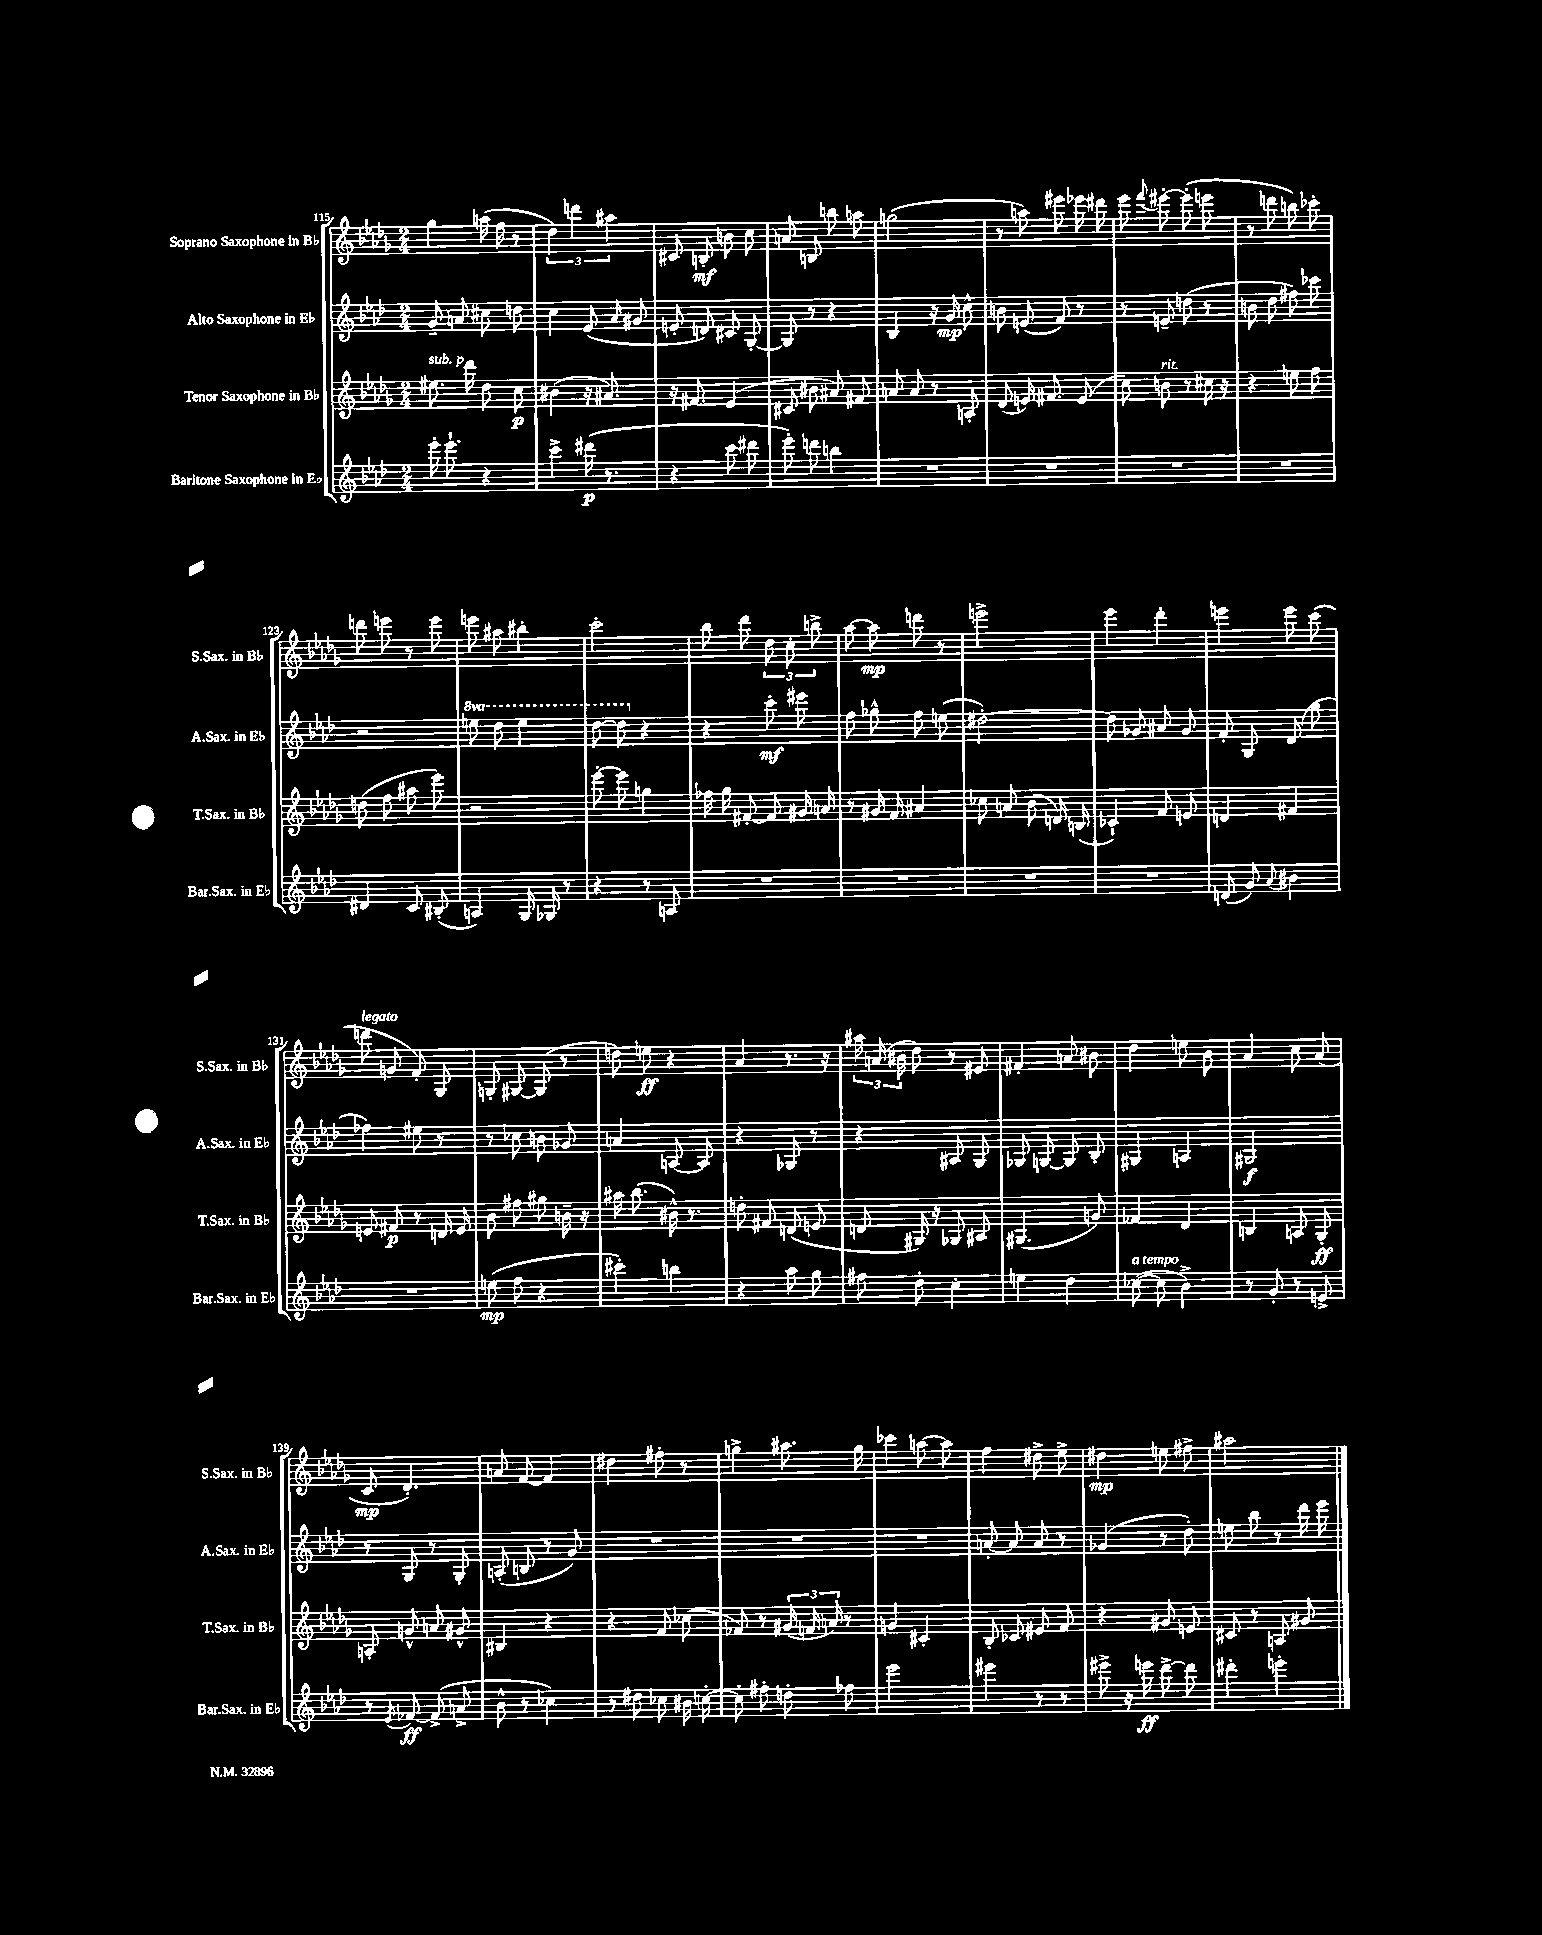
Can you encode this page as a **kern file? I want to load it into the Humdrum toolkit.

**kern	**kern	**kern	**kern
*staff4	*staff3	*staff2	*staff1
*clefG2	*clefG2	*clefG2	*clefG2
*k[b-e-a-d-]	*k[b-e-a-d-g-]	*k[b-e-a-d-]	*k[b-e-a-d-g-]
*M2/4	*M2/4	*M2/4	*M2/4
16eee-'\	8.ee#\	8g~/	4gg-\
8.eee-`\	.	.	.
.	.	8a/	.
.	16ddd-\	.	.
4r	8dd-\	8cc#\	(16aa\
.	.	.	16ff\
.	8cc\	8dd\	8r
=	=	=	=
4ccc^\	(4b#\	4cc\	6dd-\)
.	.	.	6ddd\
(16ddd#\	16r	(8e-/	.
8.r	8.a#/)	.	.
.	.	.	6aa#\
.	.	16qqa-/	.
.	.	8g#/	.
=	=	=	=
4r	16r	8e'/	8c#/
.	8.f#/	.	.
.	.	8d/)	8B'/
8ccc\	(4e-/	8c#/	8b\
8ddd#\	.	[8G'/	8cc\
=	=	=	=
8eee-'\)	8c#/	8G/]	8a/
8ddd\	8b#\	8r	8B/
4bb\	8a#/)	4r	8bb\
.	8f#/	.	8aa\
=	=	=	=
2r	8a/	4B-/	(2gg\
.	8a/	.	.
.	8r	16r	.
.	.	16g/	.
.	8A'/	8cc^^\	.
=	=	=	=
2r	(8d-/	8b\	8r
.	16e/)	(8e/	8aa\)
.	8.f#/	.	.
.	.	8f/)	8eee#\
.	(8e/	8r	16eee-\
.	.	.	16ddd#\
=	=	=	=
2r	8cc\)	8r	8eee-\
.	.	.	8qqfff/
.	8b\	8e~/	[8eee#'\
.	8r	(8dd\	(8eee#'\]
.	16cc#\	8r	8eee\
.	16r	.	.
=	=	=	=
2r	4r	8b\	8r
.	.	8dd-\	8ddd\
.	8ee\	8ff#\)	8bb\)
.	8ff\	8ccc-\	8ccc-'\
=	=	=	=
4d#/	(8dd\	2r	8ddd\
.	8ff\	.	8eee\
8c/	8aa#\	.	8r
(8B#'/	8eee-\)	.	8eee\
=	=	=	=
4A/)	2r	8eee\	8eee\
.	.	8ddd-\	8aa#\
16G/	.	4eee\	4bb#'\
16G-/	.	.	.
8r	.	.	.
=	=	=	=
4r	[8eee-'\	[8ddd-\	2ccc'\
.	8eee-\]	8ddd-\]	.
8r	4gg\	4r	.
8A/	.	.	.
=	=	=	=
2r	16ff-\	4r	8bb-\
.	16gg-\	.	.
.	[8f#'/	.	8ddd-\
.	8f#/]	8ccc'\	12dd-\
.	.	.	12cc'\
.	16g#/	8eee#\	.
.	.	.	12bb^\
.	16a/	.	.
=	=	=	=
2r	8r	8ff\	[8aa-\
.	16g#/	8gg-^^\	8aa-\]
.	16f/	.	.
.	4a#/	8ff\	8ddd\
.	.	(8ee\	8r
=	=	=	=
2r	8cc-\	[2dd#'\)	2eee^\
.	8a/	.	.
.	(8b-\	.	.
.	16d/)	.	.
.	(16B/	.	.
=	=	=	=
2r	4c-`/)	8dd#\]	4eee-\
.	.	8g-/	.
.	8f/	8a#/	4ddd-'\
.	8e/	8g-/	.
=	=	=	=
(8d/	4d/	8f'/	4eee\
8g/)	.	8G/	.
8qqa-/	.	.	.
4b#\	4f#/	(8d-/	8eee\
.	.	8gg\	(8ccc\
=	=	=	=
2r	8e/	4ff-\)	8ddd\
.	8f#/	.	8g/
.	8r	8ee#\	8f'/)
.	16d/	8r	8G-/
.	16e/	.	.
=	=	=	=
(8ee\	8b-\	8r	8G'/
8ff\	8ff#\	8cc-\	[8G#/
4r	8gg#\	8b\	(8G#/]
.	16b~\	8g-/	8r
.	16r	.	.
=	=	=	=
4ccc#'\)	16aa#\	4a/	8dd\)
.	(8.bb-\	.	.
.	.	.	8ee\
4bb\	16b#^^\)	[8A/	4r
.	8.r	.	.
.	.	8A/]	.
=	=	=	=
4r	8dd'\	4r	4a-/
.	8f#/	.	.
8aa-\	(8d/	8G-/	8.r
8gg\	8e/	8r	.
.	.	.	16r
=	=	=	=
8ff#\	8d/	4r	24aa#\
.	.	.	(24a/
.	.	.	24b#\
8dd-'\	16G#/)	.	8dd-\)
.	16r	.	.
4cc'\	8G-/	8A#/	8r
.	8A#/	8G/	8e#/
=	=	=	=
4ee\	(4.G#/	8G-/	4f#'/
.	.	[8G/	.
4dd-\	.	8G/]	8a/
.	8g/)	8B-'/	8b#\
=	=	=	=
([8cc-\	4f-/	4G#/	4dd-\
8cc-\]	.	.	.
4b-^\)	4d-/	4A/	8ee\
.	.	.	8b-\
=	=	=	=
8r	4B/	2G#/	4a-/
8g'/	.	.	.
8r	8A/	.	8cc\
8e^/	8G-'/	.	(8a-/
=	=	=	=
8r	8A'/	8r	8c/
8qe-/	.	.	.
[8f-/	8g^^/	8G/	4.d-'/)
(8f-^/]	8a/	8r	.
8a^/	8g#^^/	8G'/	.
=	=	=	=
8b-^^\	4B#/	(8A'/	8a/
8r	.	8B/	[8f/
4cc-\)	4r	8r	4f/]
.	.	8g/)	.
=	=	=	=
8r	4r	2r	4dd#\
8dd#\	.	.	.
8cc-\	8f/	.	8ff#'\
16b#\	(8cc-\	.	8r
[16cc'\	.	.	.
=	=	=	=
8cc'\]	8f-/)	2r	4gg^\
8ff#'\	8r	.	.
8dd'\	(24g#/	.	8.aa#\
.	24f/	.	.
.	24a/)	.	.
8ff-\	8r	.	.
.	.	.	16gg\
=	=	=	=
2eee-\	4g/	2r	4ccc-\
.	4c#'/	.	[8aa\
.	.	.	8aa\]
=	=	=	=
4eee#\	8B-'/	[8a'/	4ff\
.	8c-/	8a/]	.
8r	8e#/	8a/	8dd#^\
8r	8f/	8r	8ee-^\
=	=	=	=
8eee#^\	4r	(4g-/	4dd#\
16r	.	.	.
16eee\	.	.	.
[8ddd-^\	8g#/	8r	8ee\
8ddd-\]	8e/	8dd-'\)	8ff#^\
=	=	=	=
4ddd#'\	8c#/	8ee\	2aa#\
.	8r	8bb-\	.
4eee'\	8A/	8r	.
.	8g#/	16ddd-\	.
.	.	16eee-\	.
==	==	==	==
*-	*-	*-	*-
